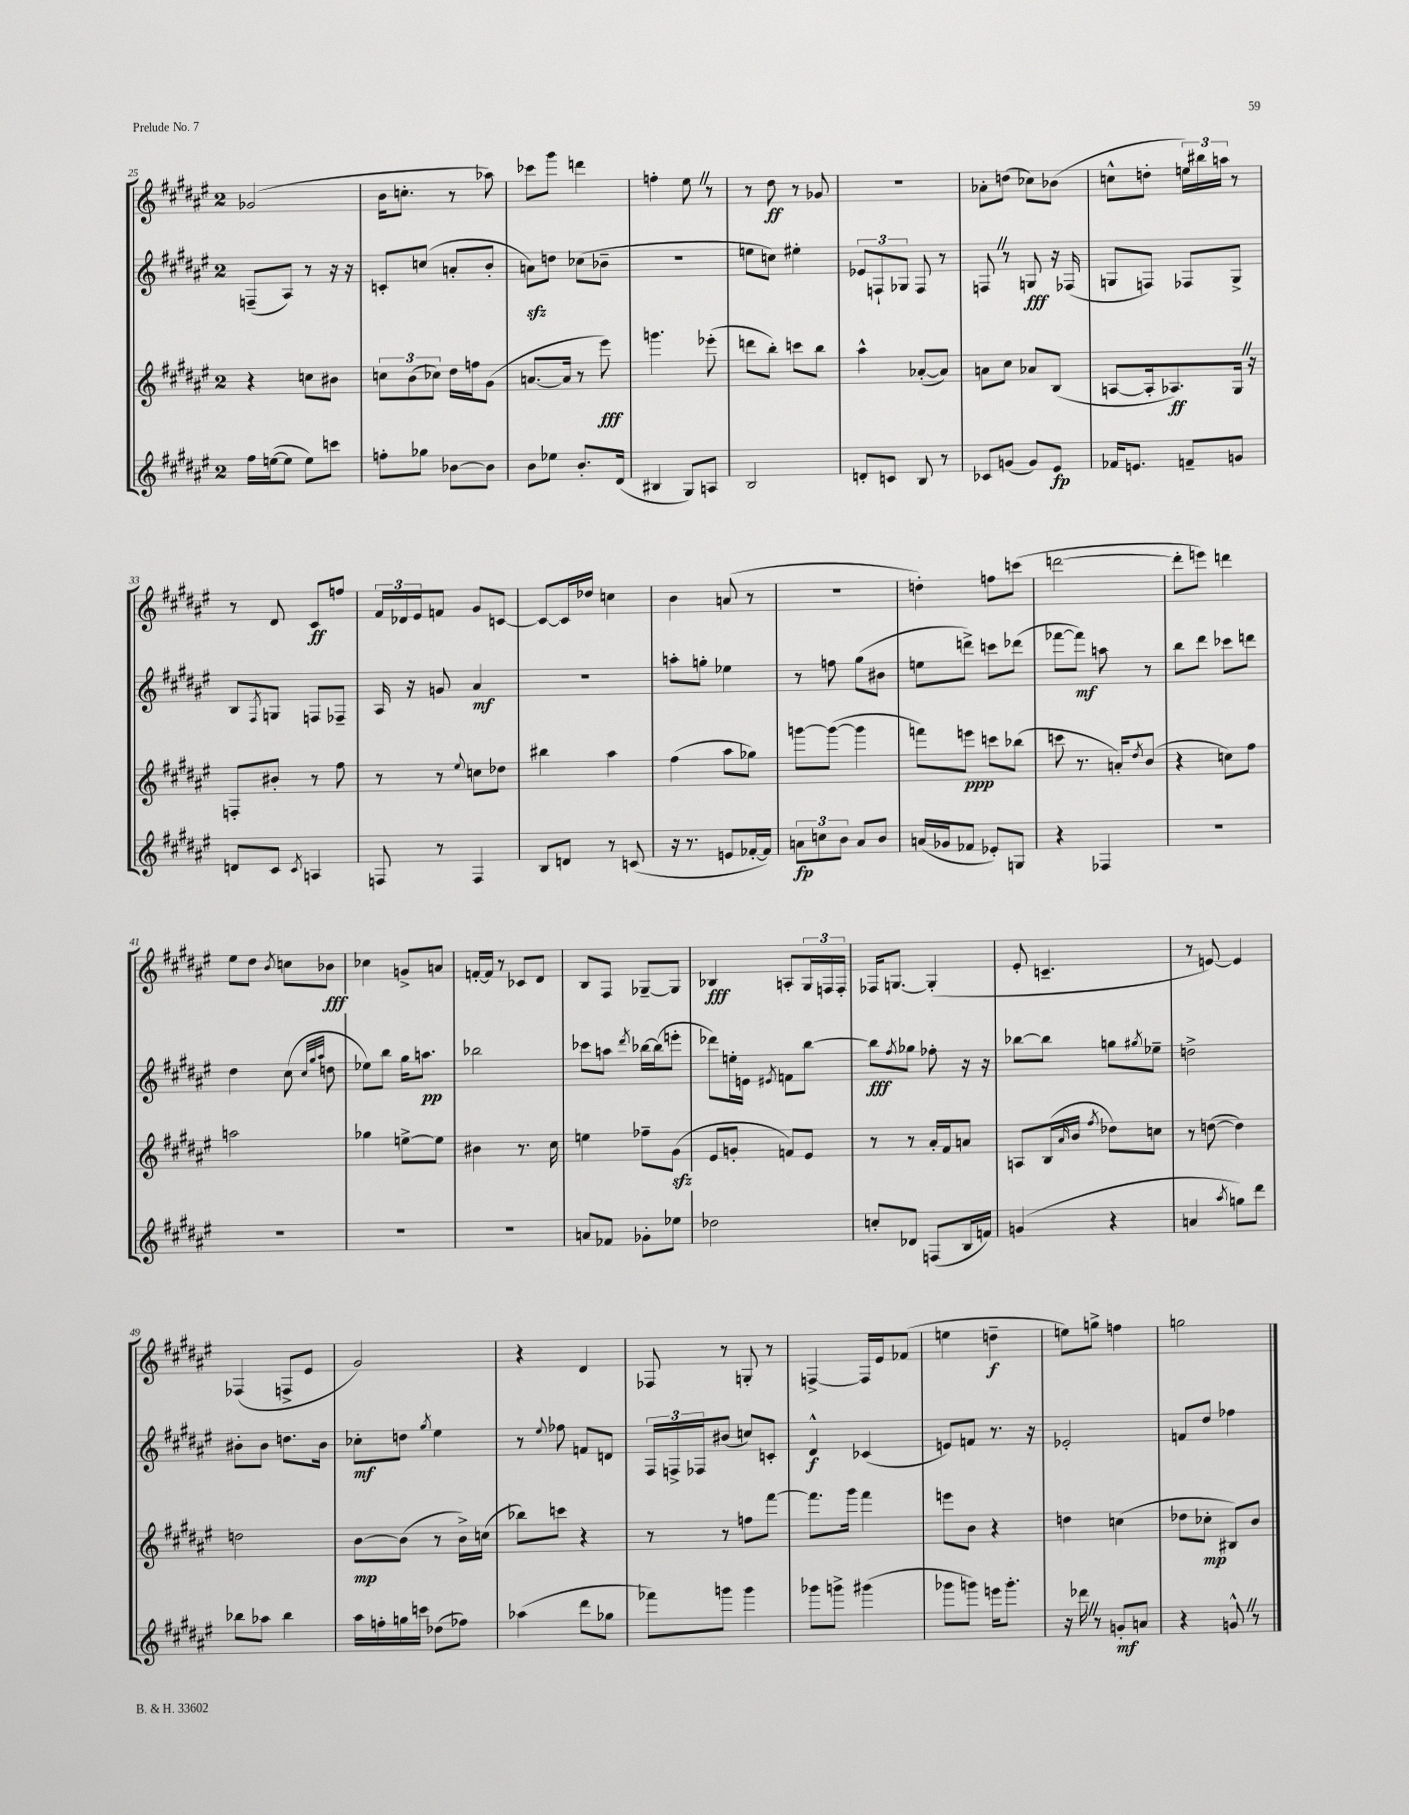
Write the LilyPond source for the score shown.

<<
\new StaffGroup <<
\new Staff = "s0" {
    \clef treble \key fis \major \once \override Staff.TimeSignature.style = #'single-digit \time 2/4
    ges'2( |
    b'16 c''8.-. r8 aes''8) |
    ces'''8 gis'''8 d'''4 |
    f''4-. eis''8 \once \override BreathingSign.text = \markup { \musicglyph "scripts.caesura.straight" } \breathe r8 |
    r8 dis''8\ff r8 ges'8 |
    R2 |
    aes'8-. d''8( ces''8) bes'8( |
    c''8-^ d''8-. \tuplet 3/2 { e''16) bis''16 a''16 } r8 |
    r8 dis'8 cis'8\ff f''8 |
    \tuplet 3/2 { fis'16 des'16 eis'16 } f'8 gis'8 c'8~ |
    c'8~ c'16 des''16 c''4 |
    b'4 a'8( r8 |
    r2 |
    d''4-.) f''8 c'''8( |
    d'''2~ |
    d'''8-. e'''8) d'''4 |
    eis''8 dis''8 \acciaccatura { b'8 } c''8 bes'8\fff |
    ces''4 g'8-> a'8 |
    f'16~-. f'16 r8 ces'8 dis'8 |
    b8 fis8 ges8~-- ges8 |
    bes4\fff a8-. \tuplet 3/2 { gis16 f16 f16-. } |
    fes16 g8.~ g4-.( |
    eis'8-. c'4.-- |
    r8 e'8~) e'4 |
    fes4( f8-> eis'8 |
    gis'2) |
    r4 dis'4 |
    fes8 r8 g8-. r8 |
    f4~-> f16 eis'16 fes'8( |
    e''4 d''4--\f |
    e''8) g''8-> f''4 |
    g''2 \bar "|." |
}
\new Staff = "s1" {
    \clef treble \key fis \major \once \override Staff.TimeSignature.style = #'single-digit \time 2/4
    f8--( ais8) r8 r16 r16 |
    c'8-. c''8( a'8-. b'8-. |
    a'8\sfz) d''8 ces''8( bes'8-- |
    R2 |
    e''8 c''8) eis''4-. |
    \tuplet 3/2 { ees'8 f8-! ges8 } f8 r8 |
    f8 \once \override BreathingSign.text = \markup { \musicglyph "scripts.caesura.straight" } \breathe r8 g8\fff r16 fes16( |
    g8 f8) fes8 g8-> |
    b8 \acciaccatura { fis8 } g8 f8 fes8-- |
    ais16 r16 g'8 ais'4\mf |
    r2 |
    a''8-. g''8-. ees''4 |
    r8 f''8 gis''8( bis'8 |
    e''8 d'''8->) c'''8 des'''8( |
    fes'''8~ fes'''8\mf) a''8 r8 |
    b''8 dis'''8 ces'''8 d'''8 |
    dis''4 cis''8( \grace { cis''32 gis''32 ais''32 } d''8 |
    ees''8) b''8 gis''16 a''8.\pp |
    bes''2 |
    ces'''8 a''8 \acciaccatura { dis'''8 } bes''16~ bes''16( e'''8-. |
    des'''8) e''16-. e'16 \acciaccatura { eis'8 } f'8 b''8~ |
    b''8\fff \acciaccatura { fis''8 } ges''8 fes''8-. r16 r16 |
    bes''8~ bes''8 g''8 \acciaccatura { gis''8 } ees''8-- |
    d''2-> |
    bis'8-. bis'8 d''8. bis'16 |
    ces''8-.\mf d''8 \acciaccatura { gis''8 } eis''4 |
    r8 \appoggiatura { eis''8 } fes''8 f'8 d'8 |
    \tuplet 3/2 { fis16 f16-> fes16 } bis'8( c''8) c'8-. |
    dis'4-^\f ces'4( |
    e'8) f'8 r8. r16 |
    ees'2-. |
    f'8 dis''8 fes''4 \bar "|." |
}
\new Staff = "s2" {
    \clef treble \key fis \major \once \override Staff.TimeSignature.style = #'single-digit \time 2/4
    r4 c''8 bis'8 |
    \tuplet 3/2 { c''8 b'8( ces''8) } dis''16 f''16 gis'8( |
    a'8.~ a'16 r8 eis'''8\fff) |
    g'''4. ees'''8-.( |
    d'''8 b''8-.) c'''8 b''8 |
    ais''4-^ aes'8~-.( aes'8) |
    a'8 cis''8 aes'8 b8( |
    a8~ a16-. aes8.\ff) gis16 \once \override BreathingSign.text = \markup { \musicglyph "scripts.caesura.straight" } \breathe r16 |
    f8-. bis'8-. r8 fis''8 |
    r8 r8 \appoggiatura { eis''8 } c''8 des''8 |
    bis''4 ais''4 |
    fis''4( ais''8 ges''8) |
    g'''8~ g'''8~( g'''4 |
    f'''8) e'''8\ppp c'''8 bes''8( |
    c'''8 r8. a'16-.) \acciaccatura { dis''8 } b'8( |
    r4 c''8) fis''8 |
    a''2 |
    ges''4 e''8~-> e''8 |
    bis'4 r8. cis''16 |
    e''4 fes''8-- gis'8\sfz( |
    eis'8 g'8-. f'8) eis'8 |
    r8 r8 ais'16-. fis'16 a'8 |
    a8 b16( \grace { ais'16 } b'16 \acciaccatura { fis''8 } des''8) c''8 |
    r8 d''8~( d''4) |
    d''2 |
    b'8~\mp b'8( r8 b'16->) c''16( |
    bes''8) c'''8 r4 |
    r8 r8 f''8 fis'''8~ |
    fis'''8. gis'''16 fis'''4 |
    e'''8 b'8 r4 |
    d''4 c''4( |
    des''8 ces''8-.\mp bis8) b'8 \bar "|." |
}
\new Staff = "s3" {
    \clef treble \key fis \major \once \override Staff.TimeSignature.style = #'single-digit \time 2/4
    fis''16 e''16~( e''8 e''8) c'''8 |
    f''8-. ges''8 bes'8~ bes'8 |
    b'8 ees''8 b'8.-. dis'16( |
    bis4 gis8) a8 |
    b2 |
    d'8-. c'8 b8 r8 |
    ces'8 g'8( g'8) eis'8\fp |
    fes'16 e'8. f'8-- g'8 |
    d'8 cis'8 \acciaccatura { cis'8 } a4 |
    f8 r8 f4 |
    b8 d'8 r8 c'8( |
    r16 r8. e'8 fes'16~-. fes'16) |
    \tuplet 3/2 { a'8\fp c''8 b'8 } a'8 b'8 |
    a'16( ges'16 fes'8 ees'8-.) g8 |
    r4 fes4 |
    R2 |
    R2 |
    R2 |
    R2 |
    a'8 fes'8 ges'8-. ees''8 |
    des''2 |
    c''8-. des'8 f8( b16 f'16) |
    g'4( r4 |
    a'4 \acciaccatura { ais''8 } g''8) dis'''8 |
    bes''8 aes''8 bes''4 |
    ais''16 f''16-. g''16 c'''16 des''8( fes''8) |
    aes''4( dis'''8 ges''8 |
    fes'''8) g'''8 g'''4 |
    ges'''8 g'''8-> gis'''4( |
    ges'''8 g'''8) e'''16 g'''8.-. |
    r16 des'''16 \once \override BreathingSign.text = \markup { \musicglyph "scripts.caesura.straight" } \breathe r8 g'8-.\mf a'8 |
    r4 g'8-^ \once \override BreathingSign.text = \markup { \musicglyph "scripts.caesura.straight" } \breathe r8 \bar "|." |
}
>>
>>
\layout { \context { \Score currentBarNumber = #25 } }
